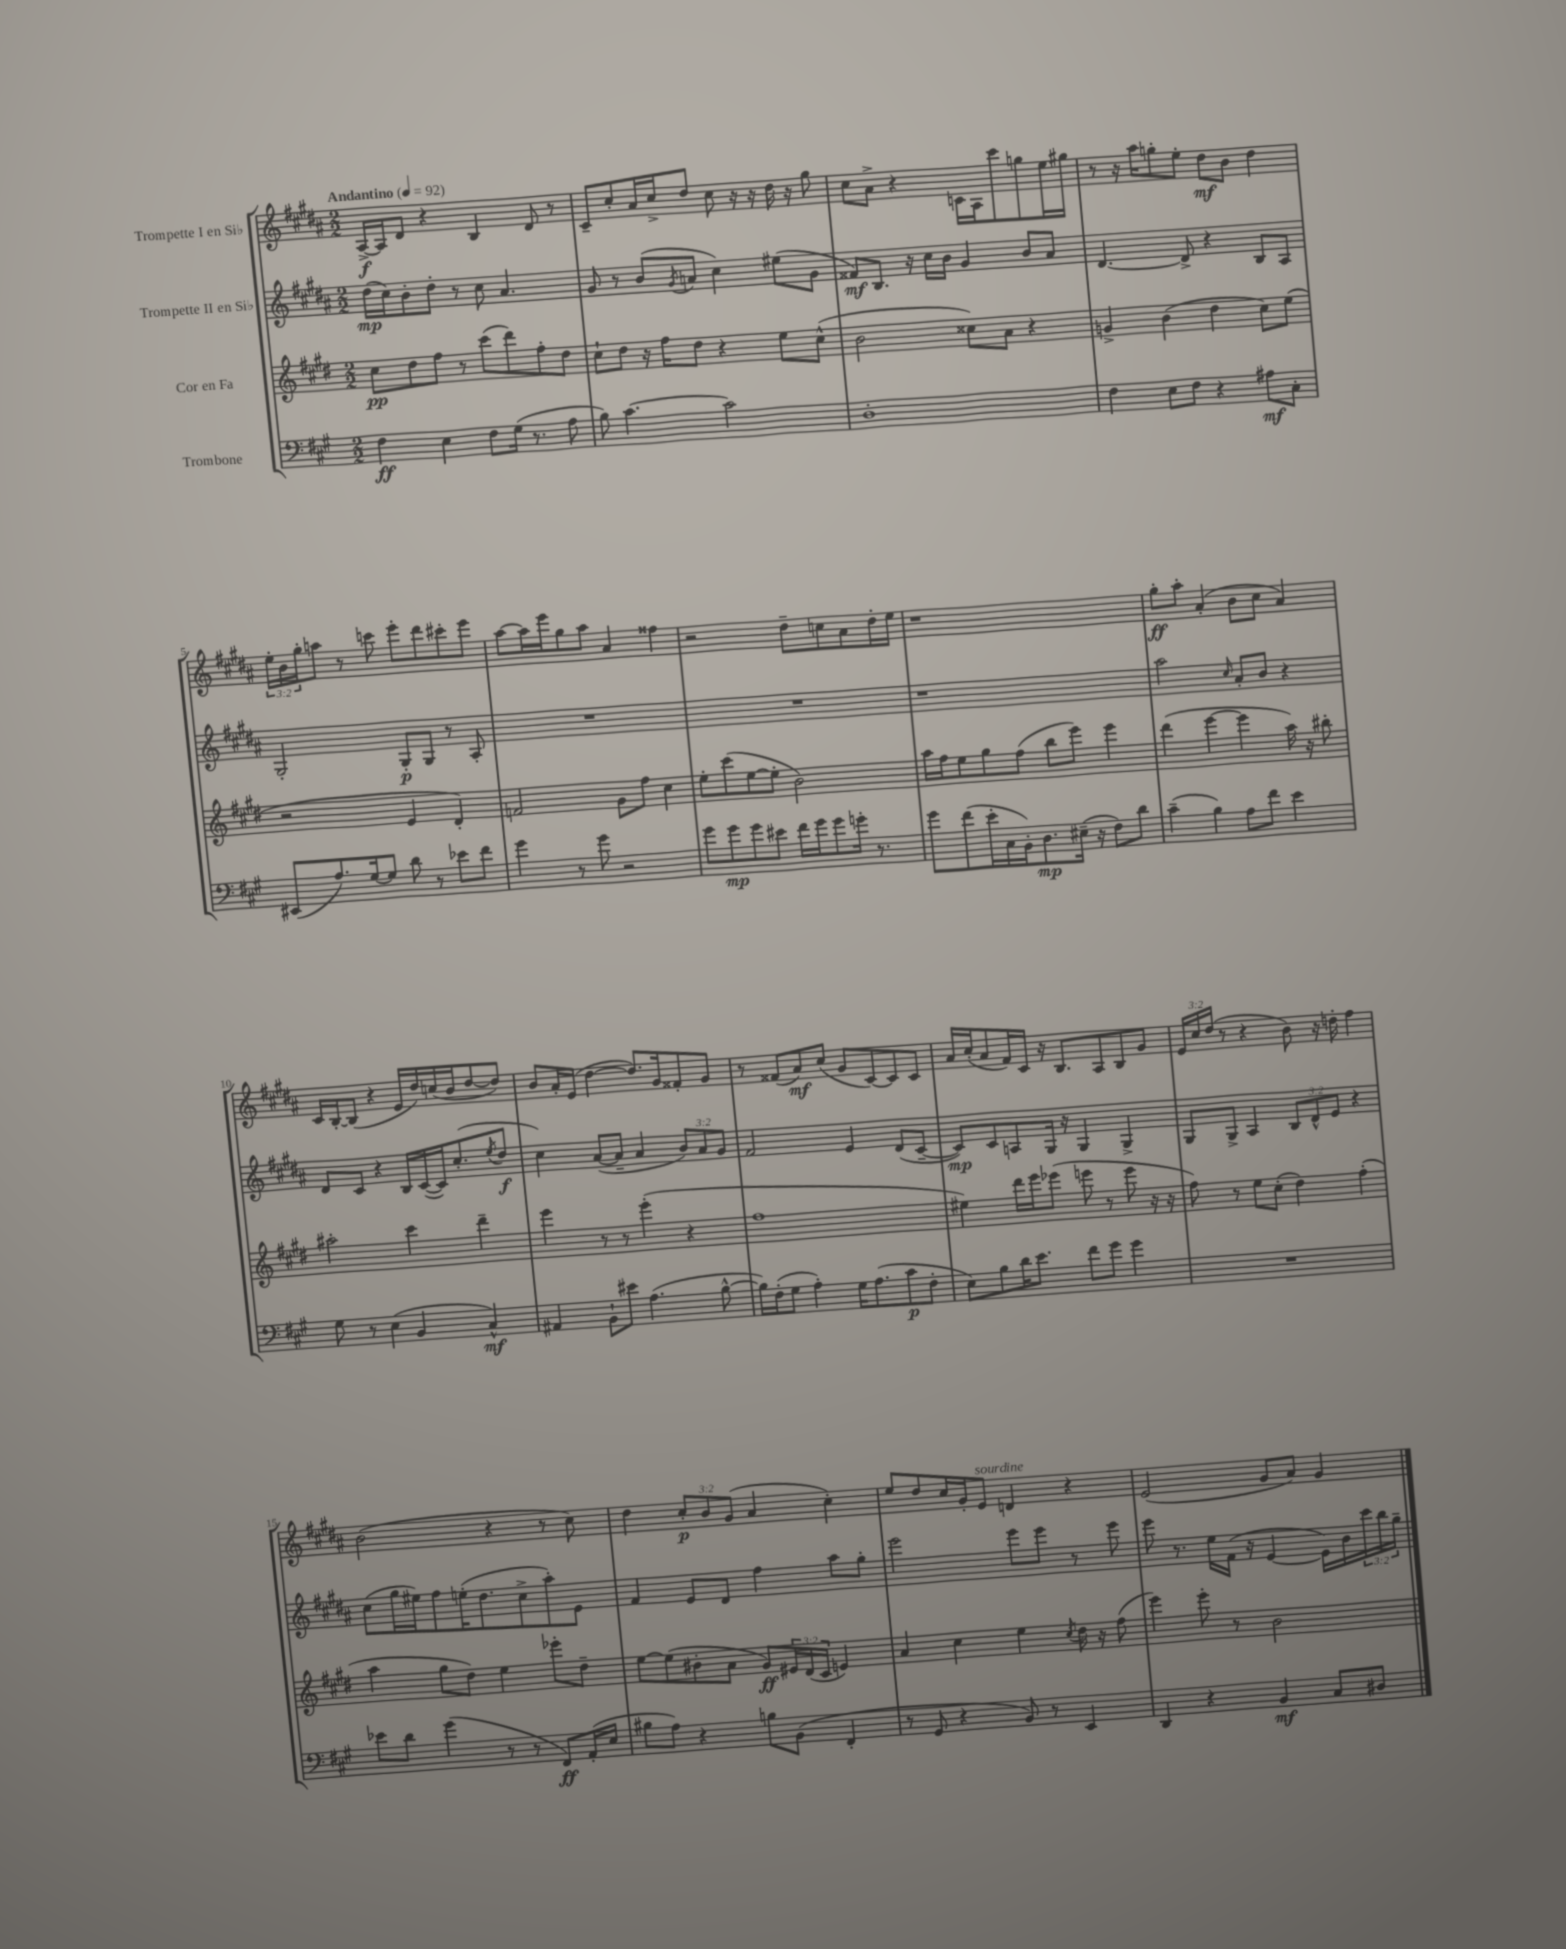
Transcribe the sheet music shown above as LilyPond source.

<<
\new StaffGroup <<
\new Staff = "s0" \with { instrumentName = "Trompette I en Sib" } {
    \clef treble \key b \major \numericTimeSignature \time 2/2 \override Staff.TupletNumber.text = #tuplet-number::calc-fraction-text \tempo "Andantino" 4 = 92
    ais16~->\f ais16 dis'8 r4 b4 dis'8 r8 |
    cis'8-- cis''8-. ais'16 cis''16-> dis''8 cis''8 r16 r16 dis''16 r16 gis''8 |
    cis''8 ais'8-> r4 c'16 ais16 cis'''8 g''8 e''16 gis''16 |
    r8 r16 ais''16 g''8-. e''8-. dis''8\mf b'8 dis''4 |
    \tuplet 3/2 { e''16-. b'16 gis''16-. } a''8 r8 c'''8 e'''8-. dis'''8 cis'''8-. e'''8 |
    ais''8~ ais''16 e'''16 gis''8 ais''8 ais'4 fisis''4 |
    r2 dis''8-- c''8 ais'8 dis''16-. e''16 |
    r1 |
    gis''8-.\ff ais''8-. ais'4-.( b'8 cis''8 ais'4) |
    cis'16 b16~-. b8( r4 e'16 dis''16) c''16( b'16 dis''8~ dis''8) |
    b'8 ais'16-. e'16( dis''4~ dis''8.) gis'16 fisis'8-. gis'8 |
    r8 fisis'8( ais'8\mf) cis''8( gis'8 cis'8~) cis'8 cis'8 |
    ais'16 cis''16-.( ais'8 fis'16) cis'16 r16 b8. ais8 b8 gis'8 |
    \tuplet 3/2 { e'16 cis''16 dis''16( } r8 r4 b'8) r16 d''16-. fis''4 |
    b'2( r4 r8 cis''8) |
    dis''4 \tuplet 3/2 { cis''8-.\p b'8 gis'8( } ais'4 cis''4-.) |
    e''8 dis''8 cis''16 gis'16-. e'8^\markup { \italic "sourdine" } d'4 r4 |
    e'2( gis'8 ais'8) gis'4 \bar "|." |
}
\new Staff = "s1" \with { instrumentName = "Trompette II en Sib" } {
    \clef treble \key b \major \numericTimeSignature \time 2/2 \override Staff.TupletNumber.text = #tuplet-number::calc-fraction-text
    dis''16\mp( cis''16) b'8-. dis''8-. r8 cis''8 ais'4. |
    gis'8 r8 b'8( \acciaccatura { gis'8 } a'8 cis''4) eis''8( gis'8 |
    fisis'8\mf) b8. r16 cis''16 b'16 gis'4 b'8 ais'8 |
    dis'4.~ dis'8-> r4 b8 ais8 |
    gis2-. gis8-.\p gis8 r8 ais8-. |
    R1 |
    R1 |
    r1 |
    ais''2 \grace { cis''16 } ais'8-. b'8 r4 |
    dis'8 cis'8 r4 b16 cis'16~( cis'16) cis''8.-.( \acciaccatura { e''8 } dis''8\f |
    cis''4) ais'8~( ais'8-- ais'4 \tuplet 3/2 { b'8) ais'8 gis'8 } |
    fis'2 e'4 dis'8( cis'8~-- |
    cis'8\mp) cis'8 a8 gis16 r16 gis4 gis4-> |
    gis8 gis8-> ais4 \tuplet 3/2 { b8 dis'8-^ e'8 } r4 |
    cis''8( gis''16 eis''16) fis''8 e''16-.( dis''8. cis''8-> ais''8-.) e'8 |
    fis'4 e'8 dis'8 fis''4 ais''8 gis''8-. |
    e'''2 e'''8 e'''8 r8 e'''8 |
    e'''8 r8. e''16 fis'16( r16 e'4~ e'16) b'16 \tuplet 3/2 { cis'''16 b''16 gis''16-- } \bar "|." |
}
\new Staff = "s2" \with { instrumentName = "Cor en Fa" } {
    \clef treble \key e \major \numericTimeSignature \time 2/2 \override Staff.TupletNumber.text = #tuplet-number::calc-fraction-text
    cis''8\pp dis''8 fis''8 r8 cis'''8( dis'''8) fis''8-. dis''8 |
    cis''8-! dis''8 r16 fis''16 dis''8 r4 e''8 cis''8-^( |
    b'2 cisis''8) a'8 r4 |
    g'4-> b'4( dis''4 cis''8) e''8( |
    r2 e'4 dis'4-.) |
    f'2 gis'8 fis''8 cis''4 |
    e''8-. cis'''8( e''8~ e''8-. b'2) |
    a''16 fis''16 e''8 gis''8 fis''8( b''8 e'''8) e'''4 |
    dis'''4( e'''4~ e'''4 a''16) r16 bis''8-. |
    ais''2-. cis'''4 dis'''4-- |
    e'''4 r8 r8 e'''4-.( r4 |
    fis''1 |
    eis''4) dis'''16 e'''16 ees'''8( e'''8 r8 e'''8 r16 r16 |
    fis''8) r8 e''8 cis''8-.( dis''4) fis''4-.( |
    a''4 gis''8 dis''8) e''4 ees'''8-. dis''8-- |
    e''8~ e''8( bis'8-. a'8 gis'8\ff) \tuplet 3/2 { eis'16 dis'16( cis'16 } e'4) |
    a'4 cis''4 e''4 \acciaccatura { cis''8 } dis''16 r16 fis''8( |
    e'''4) e'''8-. r8 b'2 \bar "|." |
}
\new Staff = "s3" \with { instrumentName = "Trombone" } {
    \clef bass \key a \major \numericTimeSignature \time 2/2
    fis4\ff e4 fis8 gis16( r8. a8 |
    b8) cis'4.~ cis'2 |
    d1-. |
    fis4 e8 fis8 r4 ais8\mf cis8-. |
    eis,8( a8.) gis16~ gis8 d'8 r8 ees'8 fis'8 |
    gis'4 r8 gis'8 r2 |
    gis'8 gis'8\mp gis'8 eis'8 fis'16 gis'16 gis'8 g'16-. r8. |
    gis'8 fis'8( e'16-. cis16 b,16-.) d8.\mp eis16--( r16 fis8) d'8 |
    cis'4--( b4) a8 fis'8 e'4 |
    gis8 r8 e4( b,4 cis4-^\mf) |
    ais,4 b,8-! eis'8 a4.( b8~-^ |
    b16) fis16-.( gis8 a4-.) gis16 a8.( cis'8\p fis8-. |
    e8) b8 d'16 e'8. fis'8 gis'8 gis'4 |
    R1 |
    ees'8 d'8 gis'4( r8 r8 fis,8\ff) a,16-.( e16 |
    bis8 a8) r4 b8 b,8( fis,4-. |
    r8 gis,8 r4 b,8) r8 e,4 |
    d,4 r4 b,4\mf cis8 dis8 \bar "|." |
}
>>
>>
